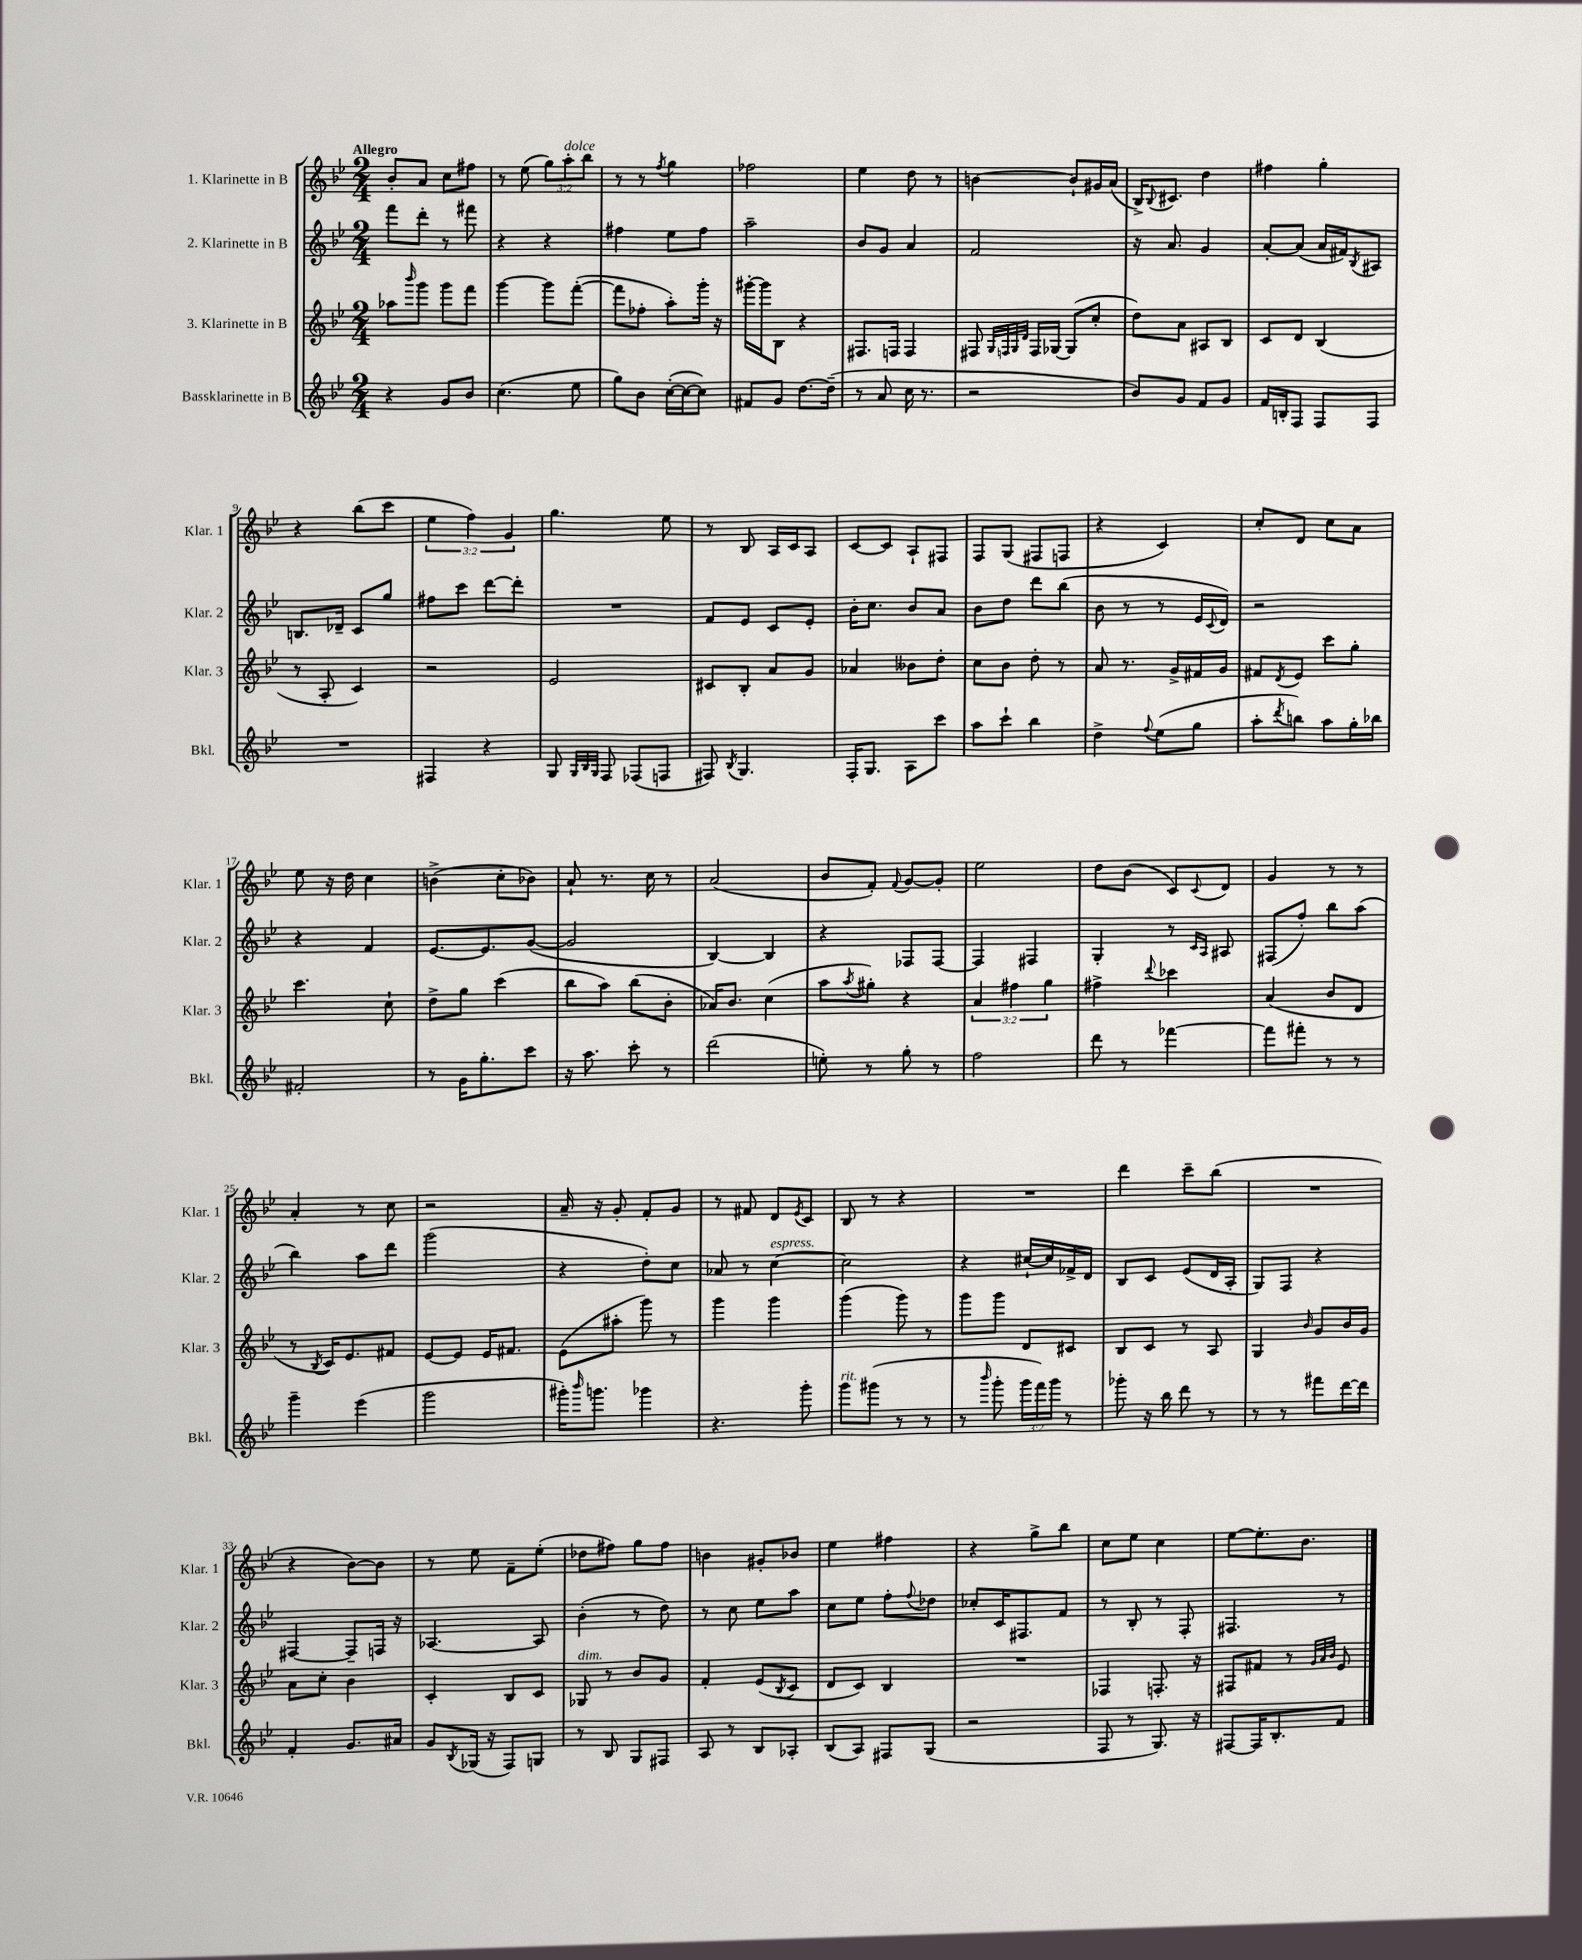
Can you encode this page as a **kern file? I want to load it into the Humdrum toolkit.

**kern	**kern	**kern	**kern
*staff4	*staff3	*staff2	*staff1
*clefG2	*clefG2	*clefG2	*clefG2
*k[b-e-]	*k[b-e-]	*k[b-e-]	*k[b-e-]
*M2/4	*M2/4	*M2/4	*M2/4
4r	8aa-\L	8fff\L	8b-'/L
.	16qqbbb-/	.	.
.	8ggg\J	8ddd'\J	8a/J
8g/L	8ggg\L	8r	8cc\L
8b-/J	8fff\J	8fff#\	8ff#\J
=	=	=	=
(4.cc\	[4ggg\	4r	8r
.	.	.	(8ee-\
.	8ggg\]L	4r	12gg\L)
.	.	.	12aa'\
8ee-\	([8fff'\J	.	.
.	.	.	12bb-\J
=	=	=	=
8gg\L)	8fff\]L	4ff#\	8r
8b-\J	8ff-'\J	.	8r
.	.	.	8qff/
([16cc'\LL	8aa'\L)	8ee-\L	4gg\
16cc\_J	.	.	.
8cc\]J)	16ggg'\Jk	8ff#\J	.
.	16r	.	.
=	=	=	=
8f#/L	[16ggg#'\LL	2aa~\	2ff-\
.	16ggg#\]J	.	.
8g/J	8B-\J	.	.
[8.dd\L	4r	.	.
(16dd~\]Jk	.	.	.
=	=	=	=
8r	8.F#/L	8b-/L	4ee-\
8a/	.	8g/J	.
.	16F/Jk	.	.
16cc\	4F/	4a/	8dd\
8.r	.	.	.
.	.	.	8r
=	=	=	=
2r	8F#/	2f/	[4b\
.	32qqG/LLL	.	.
.	32qqF/	.	.
.	32qqG/	.	.
.	32qqd/JJJ	.	.
.	16F/LL	.	.
.	[16G-/JJ	.	.
.	(8G-/]L	.	8b`/]L
.	8cc'/J	.	16g#/L
.	.	.	(16a/JJ
=	=	=	=
8b-/L)	8dd\L)	16r	16B-^/LK)
.	.	.	8qqB-/
.	.	8.a/	8.c#/J
8g/J	8a\J	.	.
8f/L	8A#/L	4g/	4dd\
8g/J	8B-/J	.	.
=	=	=	=
16f/LL	8c/L	[8a'/L	4ff#\
16B'/J	.	.	.
8F/J	8d/J	(8a/]J	.
8F/L	(4B-/	16a/LL	4gg'\
.	.	16f#/J)	.
.	.	8qB-/	.
8F/J	.	8A#/J	.
=	=	=	=
2r	8r	8.B/L	4r
.	8A'/	.	.
.	.	16d-~/Jk	.
.	4c/)	8c/L	(8bb-\L
.	.	8gg/J	8ccc\J
=	=	=	=
4F#/	2r	8ff#\L	6ee-\
.	.	8ccc\J	.
.	.	.	6ff\)
4r	.	[8ddd\L	.
.	.	.	6g/
.	.	8ddd'\]J	.
=	=	=	=
8G/	2e-/	2r	4.gg\
32qqG/LLL	.	.	.
32qqB-/	.	.	.
32qqG/JJJ	.	.	.
8F/	.	.	.
(8F-/L	.	.	.
8F/J	.	.	8ee-\
=	=	=	=
8F#/)	8c#/L	8f/L	8r
8qB-/	.	.	.
4.G/	8B-'/J	8e-/J	8B-/
.	8a/L	8c/L	16A/LL
.	.	.	16c/J
.	8g/J	8e-'/J	8A/J
=	=	=	=
16F'/LK	4a-/	16b-'\LK	[8c/L
8.G/J	.	8.cc\J	.
.	.	.	8c/]J
8A\L	8b--\L	8b-/L	8A`/L
8ccc\J	8dd'\J	8a/J	8F#/J
=	=	=	=
8aa\L	8cc\L	8b-\L	8F/L
8ccc`\J	8b-\J	8dd\J	(8G/J
4bb-\	8dd'\	8ddd\L	8F#/L
.	8r	(8bb-\J	8F/J
=	=	=	=
4dd^\	8a/	8b-\	4r
.	8.r	8r	.
8qqff/	.	.	.
(8ee-\L	.	8r	4c/)
.	16g^/LL	.	.
8gg\J	16f#/	16e-/LL	.
.	.	8qqc/	.
.	16g/JJ	16d/JJ)	.
=	=	=	=
8aa'\L	8f#/L	2r	8cc'/L
8qddd/	8qd/	.	.
8bb\J)	8e-/J	.	8d/J
8aa\L	8ccc\L	.	8cc\L
16gg'\L	8gg'\J	.	8a\J
16bb-\JJ	.	.	.
=	=	=	=
2f#'/	4.ccc\	4r	8ee-\
.	.	.	16r
.	.	.	16dd\
.	.	4f/	4cc\
.	8cc`\	.	.
=	=	=	=
8r	8dd^\L	[8.e-/L	(4b^\
16g\LK	8gg\J	.	.
8.gg'\	.	8.e-/]	.
.	(4ccc\	.	8cc'\L
8ccc\J	.	([8g/J	8b-\J)
=	=	=	=
16r	8bb-\L	2g/]	8a`/
8.aa\	.	.	.
.	8aa\J)	.	8.r
8ccc'\	(8bb-\L	.	.
.	.	.	16cc\
8r	8b-'\J	.	8r
=	=	=	=
(2ddd\	16a-/LK)	[4B-/)	(2a/
.	8.b-/J	.	.
.	(4cc\	4B-/]	.
=	=	=	=
8ee'\)	8aa\L	4r	8b-/L
.	8qaa/	.	.
8r	8gg#'\J)	.	8f'/J)
.	.	.	8qqf/
8gg'\	4r	8F-/L	[8g/L
8r	.	[8F-/J	8g'/]J
=	=	=	=
2ff\	6a/	4F-/]	2ee-\
.	6ff#\	.	.
.	.	4F#/	.
.	6gg\	.	.
=	=	=	=
8ddd\	4ff#^\	4G'/	8dd\L
8r	.	.	(8b-\J
.	8qqddd/	.	.
[4fff-\	4ccc-\	8r	8c/L)
.	.	16qqc/LL	.
.	.	16qqA/JJ	8qqc/
.	.	8A#/	8d/J
=	=	=	=
8fff-\]L	(4a/	(8F#/L	4g/
8fff#'\J	.	8ff'/J)	.
8r	8b-/L	8bb-\L	8r
8r	8d/J	(8aa\J	8r
=	=	=	=
4ggg~\	8r	4bb-\)	4a'/
.	8qB-/	.	.
.	16c/LK)	.	.
.	8.e-/	.	.
(4eee-\	.	8aa\L	8r
.	8f#/J	8ddd\J	8cc\
=	=	=	=
2ggg\	[8e-/L	(2ggg\	2r
.	8e-/]J	.	.
.	16e-/LK	.	.
.	8.f#/J	.	.
=	=	=	=
16ggg#'\LK)	(8e-\L	4r	16a~/
16qqbbb-/	.	.	.
8.ggg\J	.	.	16r
.	8aa#'\J	.	8g'/
4ggg-\	8ggg\)	8dd'\L)	8f'/L
.	8r	8cc\J	8g/J
=	=	=	=
4.r	4ggg\	8a-/	8r
.	.	8r	8f#/
.	4ggg\	[4cc\	8d/L
.	.	.	8qe-/
8ggg'\	.	.	8c/J
=	=	=	=
8ggg\L	(4ggg\	2cc\]	8B-/
(8ggg#\J	.	.	8r
8r	8ggg\)	.	4r
8r	8r	.	.
=	=	=	=
8r	8ggg\L	4r	2r
16qqbbb-/	.	.	.
8ggg'\	8ggg\J	.	.
24ggg\LL	8d/L	[16cc#`/LL	.
24fff\)	.	.	.
.	.	16cc#/]	.
24ggg\JJ	.	.	.
8r	8c#/J	16f-^/	.
.	.	16d/JJ	.
=	=	=	=
8ggg-'\	8B-/L	8B-/L	4ddd\
16r	8c/J	8c/J	.
16bb-\	.	.	.
8ddd\	8r	(8e-/L	8ccc~\L
8r	8A/	16d/L	(8bb-\J
.	.	16A'/JJ	.
=	=	=	=
8r	4G/	8G/L)	2r
8r	.	8F/J	.
.	16qqb-/	.	.
8fff#\L	8g/L	4r	.
[16ddd\L	16b-/L	.	.
16ddd\]JJ	16g/JJ	.	.
=	=	=	=
4f'/	8a\L	[4F#/	4r
.	8cc'\J	.	.
8.g/L	4b-\	8F#~/]L	[8b-\L)
.	.	16F/Jk	8b-\]J
16a#/Jk	.	16r	.
=	=	=	=
8g/L	4c'/	[4.A-/	8r
8qB-/	.	.	.
(16G-/Jk	.	.	8ee-\
16r	.	.	.
8F/L)	8B-/L	.	8f~\L
8G/J	8c/J	8A-/]	(8ee-'\J
=	=	=	=
8r	8G-/	(4b-'\	8dd-\L
8B-/	8r	.	8ff#\J)
8G/L	8b-/L	8r	8gg\L
8F#/J	8g/J	8dd\)	8ff#\J
=	=	=	=
8A/	4f'/	8r	4b\
8r	.	8cc\	.
8B-/L	(8e-/L	8ee-\L	8g#'/L
.	8qB-/	.	.
8A-'/J	8c/J	8aa\J	8b-/J
=	=	=	=
(8B-/L	8d/L	8cc\L	4ee-\
8A/J)	8c/J)	8ee-\J	.
8F#/L	4B-/	8ff'\L	4ff#\
.	.	8qqff/	.
(8G/J	.	8dd-\J	.
=	=	=	=
2r	2r	8cc-'/L	4r
.	.	16c/K	.
.	.	8.F#/	.
.	.	.	8gg^\L
.	.	8f/J	8bb-\J
=	=	=	=
8F/	4F-/	8r	8cc\L
8r	.	8B-'/	8ee-\J
8.G/)	8.F'/	8r	4cc\
.	.	8F'/	.
16r	16r	.	.
=	=	=	=
[8F#/L	8F#/L	4.F#/	[8ee-\L
16F#/]K	8f#/J	.	8.ee-'\]
8.B-'/	.	.	.
.	8r	.	.
.	.	.	8.b-\J
.	32qqg/LLL	.	.
.	32qqa/	.	.
.	32qqb-/JJJ	.	.
8f/J	8e-/	8r	.
==	==	==	==
*-	*-	*-	*-
